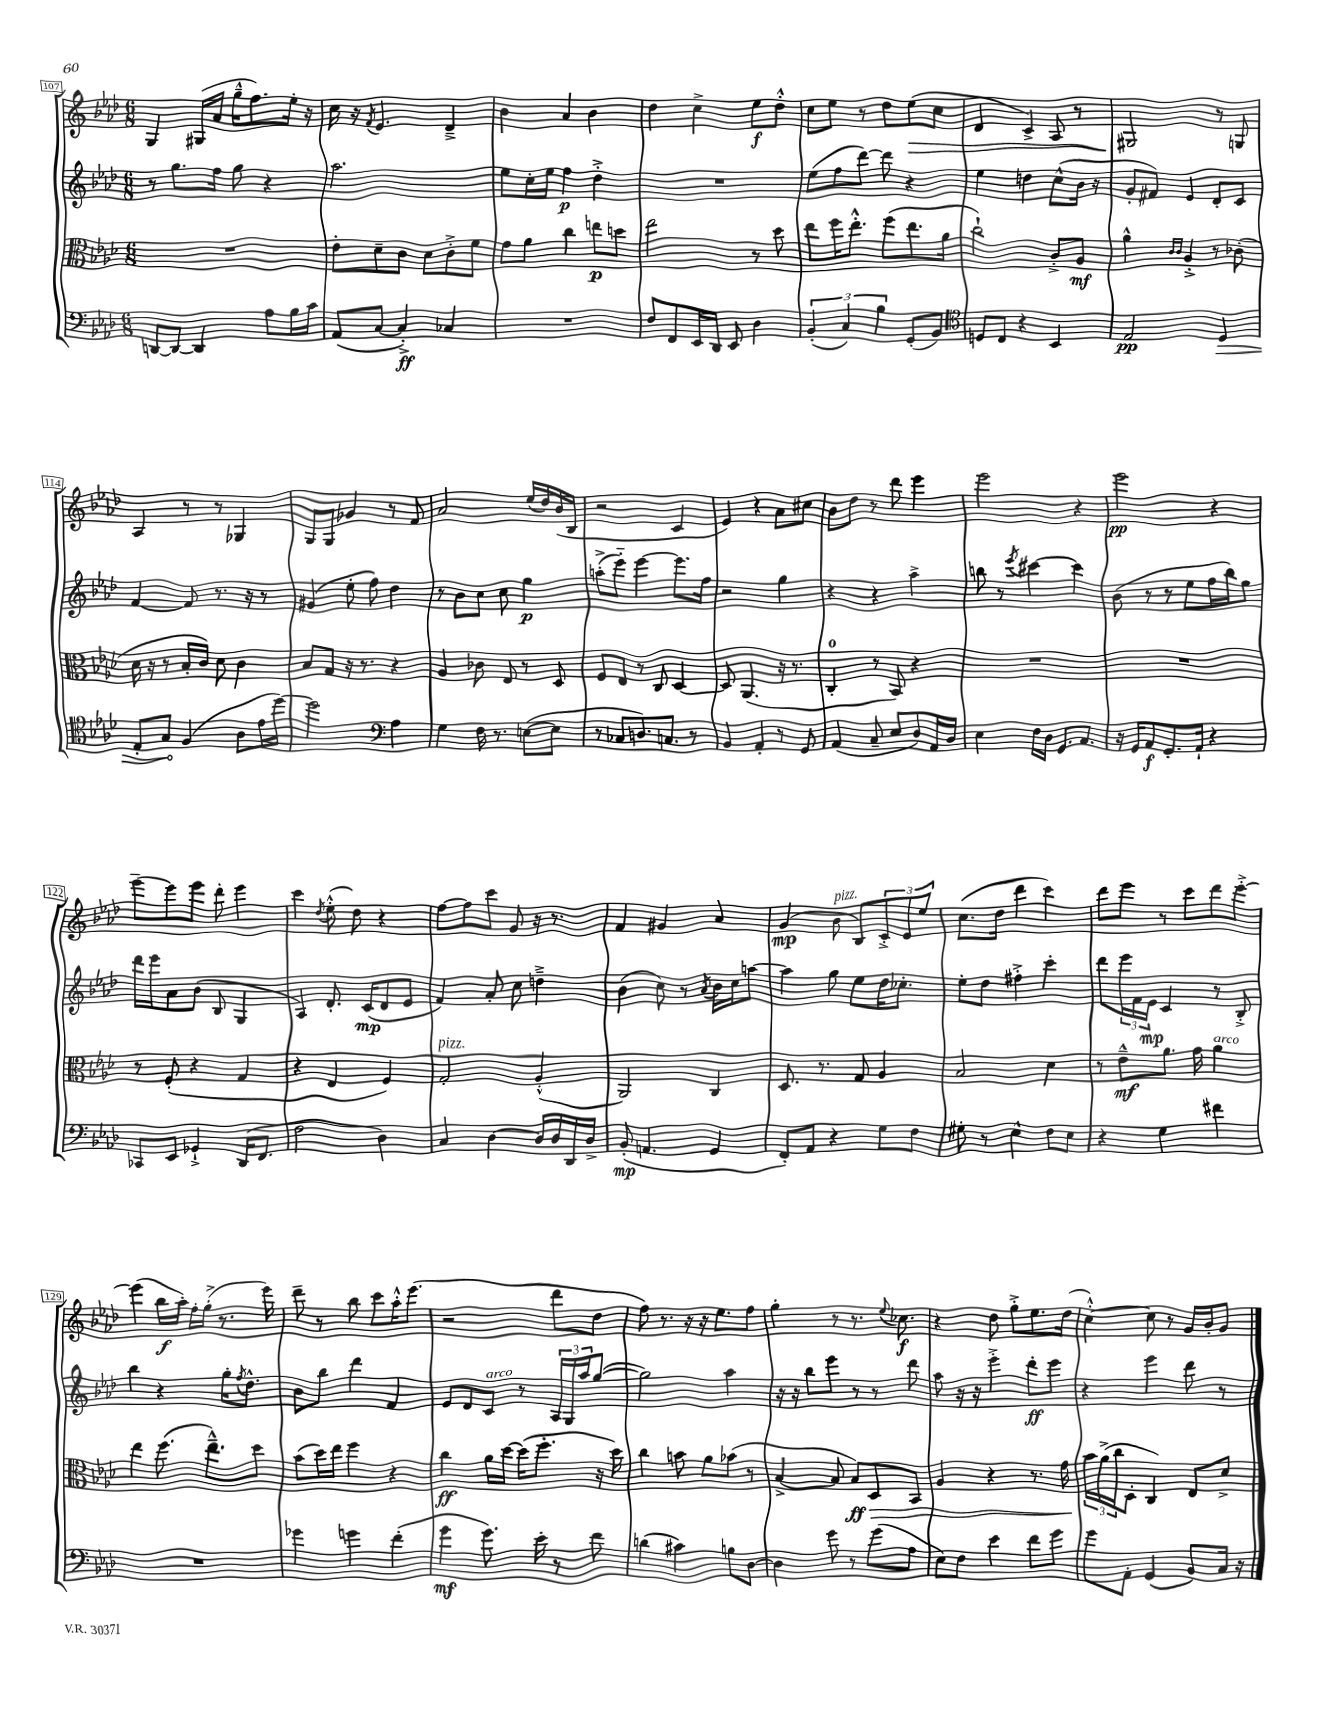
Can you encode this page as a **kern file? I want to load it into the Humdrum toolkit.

**kern	**kern	**kern	**kern
*staff4	*staff3	*staff2	*staff1
*clefF4	*clefC3	*clefG2	*clefG2
*k[b-e-a-d-]	*k[b-e-a-d-]	*k[b-e-a-d-]	*k[b-e-a-d-]
*M6/8	*M6/8	*M6/8	*M6/8
[8DD	2.r	8r	4G
8DD_	.	8.gg	.
4DD]	.	.	(16G#
.	.	16ff	16a-
.	.	8gg	16gg~^^
.	.	.	8.ff)
8A-	.	4r	.
16B-	.	.	16ee-'
16c	.	.	16r
=	=	=	=
(8AA-	8e-'	2.aa-	16cc
.	.	.	16r
.	.	.	8qf
[8C	8d-~	.	4.e-
4C'^])	8c	.	.
.	8d-	.	.
4C-	8c'^	.	4d-~^
.	8f	.	.
=	=	=	=
2.r	8g	8ee-	4b-
.	8a-	16cc'	.
.	.	16ee-	.
.	4cc	4ff	4a-
.	8ee	4dd-'^	4b-
.	8dd	.	.
=	=	=	=
8F	2ee-	2.r	4dd-
8FF	.	.	.
16EE-	.	.	4cc^
16DD-	.	.	.
8EE-	.	.	.
4D-	8r	.	8ee-
.	8dd-	.	8dd-'^^
=	=	=	=
(6BB-'	8ee-	(8ee-	8cc
.	16ff	8ff	8ee-
6C)	.	.	.
.	8.ee-'^^	.	.
.	.	[8ddd-)	8r
6B-	.	.	.
.	(8ff	8ddd-]	8dd-
(8GG'	8.ee-	4r	(8ee-
8BB-)	.	.	8cc
.	16a-	.	.
=	=	=	=
*clefC4	*	*	*
8D	2cc`)	4ee-	4d-
8C	.	.	.
4r	.	4dd	4c^)
4BB-	8c'^	(8cc^^	8A-
.	8A-	16b-	8r
.	.	16r	.
=	=	=	=
2E-	4a-^^	8g'	2G#
.	.	8f#)	.
.	16qqc	.	.
.	16qqc	.	.
.	4A-'^	4e-	.
4D-	8r	8d-'	8r
.	(8c-'	8c	8G
=	=	=	=
8E-'	16d-	[4f	4A-
.	16r	.	.
8G	8r	.	.
(4F	16B-'	8f]	8r
.	16c)	.	.
.	8d-	8.r	8r
8A-	4c	.	4G-
.	.	16r	.
16e-	.	8r	.
[16dd-)	.	.	.
=	=	=	=
2dd-]	8B-	(4g#	8G
.	8G	.	8G
.	16r	8ee-'	4g-
.	8.r	.	.
.	.	8ff)	.
*clefF4	*	*	*
4A-	4r	4dd-	8r
.	.	.	8f
=	=	=	=
4G	4A-	8r	2a-
.	.	8b-	.
16F	8c-	8cc	.
8.r	.	.	.
.	8E-	8cc	.
([8E	8r	4gg	(16ee-
.	.	.	16dd-)
8E]	8D-	.	(16b-
.	.	.	16B-
=	=	=	=
8r	8F	(8aa'^	2r
8C-	8E-	8eee-'~)	.
8.D)	8r	[4eee-	.
.	8C	.	.
8.C	.	.	.
.	[4D-	8.eee-]	4c
8r	.	.	.
.	.	16ff	.
=	=	=	=
4BB-	8D-]	2r	4e-)
.	(4.AA-	.	.
4AA-'	.	.	4r
8r	16r	4gg	8a-
.	8.r	.	.
8GG	.	.	8cc#
=	=	=	=
(4AA-	4C'	4r	8b-
.	.	.	8dd-
8C~	8r	4r	8r
8E-	8BB-)	.	8ddd-
8D-)	4r	4aa-^	4eee-
16AA-	.	.	.
16D-	.	.	.
=	=	=	=
4E-	2.r	8bb	2eee-
.	.	8r	.
.	.	8qeee-	.
16F	.	[4ccc#	.
16D-	.	.	.
8.GG	.	.	.
.	.	4ccc#]	4r
8.AA-	.	.	.
=	=	=	=
16r	2.r	(8b-	2eee-
16GG	.	.	.
8AA-	.	8r	.
8.GG'	.	8r	.
.	.	8ee-	.
16AA-`	.	.	.
4r	.	16ff	4r
.	.	16bb-)	.
.	.	8gg	.
=	=	=	=
8CC-	8r	16ddd-	[8eee-~
.	.	16eee-	.
8EE-	(8F'	8a-	8eee-]
4GG-`^	4r	(8b-	8eee-
.	.	8B-	8ddd-'
(16DD-	4G	4G	4eee-
8.FF	.	.	.
=	=	=	=
2F	4r	4A-)	4ccc
.	.	.	8qdd-
.	4E-	8.d-'	(8ee-'^^
.	.	.	8dd-)
.	.	(16c	.
4D-)	4F)	8d-	4r
.	.	8e-	.
=	=	=	=
4C	2G'	4f)	[8ff
.	.	.	8ff]
[4D-	.	8a-'	8ccc
.	.	8cc	8g
16D-]	(4A-'^^	4dd~^	16r
16D-	.	.	8.r
16DD-	.	.	.
16D-^	.	.	.
=	=	=	=
(8BB-'	2AA-)	(4b-	4f
4.AA	.	.	.
.	.	8cc)	4g#
.	.	8r	.
.	.	8qa-	.
4GG	4C	16b-	4a-
.	.	16cc	.
.	.	[8aa	.
=	=	=	=
8FF')	8.D-	4aa]	(4g
8AA-	.	.	.
.	8.r	.	.
4r	.	8gg	8b-
.	8G	8ee-	8B-)
8G	4A-	16dd-	12c'^
.	.	8.cc-'	.
.	.	.	12e-
8F	.	.	.
.	.	.	12ee-
=	=	=	=
8G#'	2B-	8ee-'	(8.cc
8r	.	8dd-	.
.	.	.	16dd-
4E-^^	.	4ff#'^	4ddd-
8F	4d-	4ccc'	4ccc)
8E-	.	.	.
=	=	=	=
4r	8r	8ddd-	8ddd-
.	8e-~^^	24eee-	8eee-
.	.	24f	.
.	.	24e-	.
4G	8.a-	4c	8r
.	.	.	8ccc
.	16g	.	.
4f#	4a-	8r	8ddd-
.	.	8B-'^	[8eee-'^
=	=	=	=
2.r	4ee-	4bb-	(4eee-]
.	(8.ff	4r	16bb-
.	.	.	16aa-')
.	.	.	16ff'
.	8.ee-~^^)	.	(16gg'^
.	.	16gg'	8.r
.	.	8qff	.
.	.	8.dd-^^	.
.	8dd-	.	.
.	.	.	16eee-)
=	=	=	=
4g-	(8b-	8b-	8ddd-~
.	16dd-)	8bb-	8r
.	16ee-	.	.
4g	4ff	4ddd-	8bb-
.	.	.	8ccc
(4f'	4r	4f	16aa-'^^
.	.	.	(8.eee-
=	=	=	=
4g	4cc	8e-	2r
.	.	8d-	.
8.g)	16a-	8c	.
.	[16dd-	.	.
.	(16dd-]	8r	.
16e-'	8.ff'	.	.
8r	.	24A-	8ddd-
.	.	24G	.
.	.	24aa-	.
8f	16r	([8gg	8dd-
.	16dd-)	.	.
=	=	=	=
(4d	4cc	2gg])	8ff)
.	.	.	8.r
4c#)	8b	.	.
.	.	.	16r
.	8a-	.	16r
.	.	.	8.ee-
8B	(8b-	4aa-	.
[8D-	8r	.	8ff
=	=	=	=
4D-]	[4B-^	16r	4gg'
.	.	16r	.
.	.	8bb-	.
8g	8B-]	8eee-	8r
8r	8B-)	8r	8.r
(8g	8D-	8r	.
.	.	.	8qqee-
.	.	.	8.cc-
8A-	8BB-	8ddd-	.
=	=	=	=
8E-)	4A-	8aa-	4r
8F	.	16r	.
.	.	16r	.
4e-	4r	4eee-'^	8dd-
.	.	.	8gg'^
8f	8.r	8ddd-'	8.ee-
8g	.	8eee-	.
.	16g	.	(16dd-
=	=	=	=
8g	24b-	4r	[4cc'^^)
.	(24a-^	.	.
.	24cc	.	.
8AA-'	8D-'	.	.
(4GG	4C)	4eee-	8cc]
.	.	.	8r
8BB-)	8E-	8ddd-	16g
.	.	.	16b-'
16C	8d-^	8r	8g
16r	.	.	.
==	==	==	==
*-	*-	*-	*-
